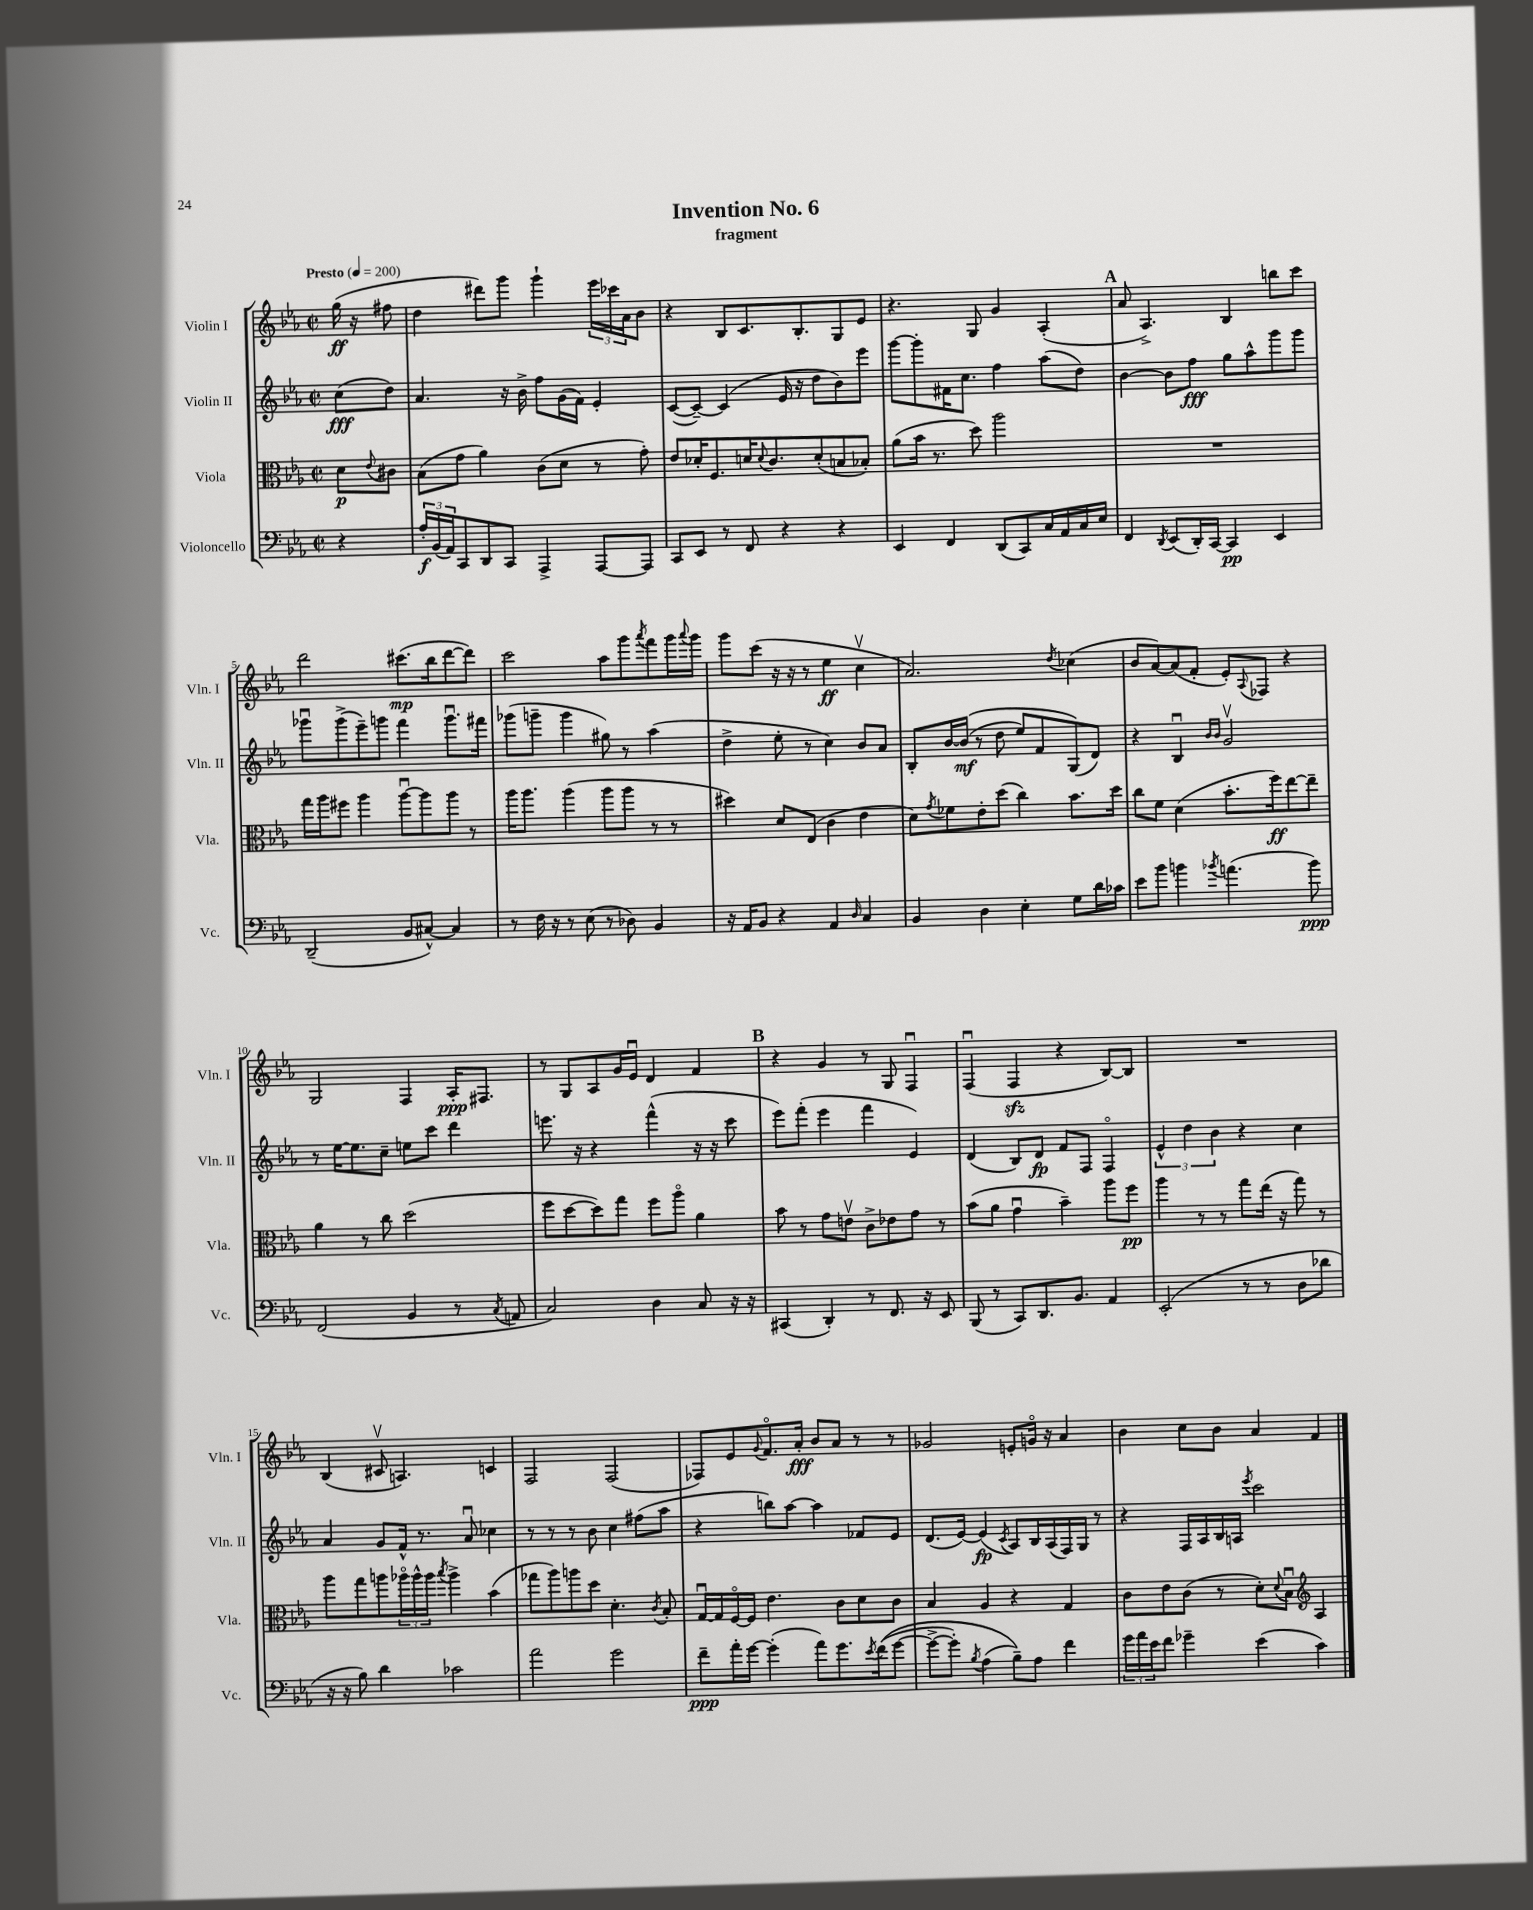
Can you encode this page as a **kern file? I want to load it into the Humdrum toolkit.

**kern	**kern	**kern	**kern
*staff4	*staff3	*staff2	*staff1
*clefF4	*clefC3	*clefG2	*clefG2
*k[b-e-a-]	*k[b-e-a-]	*k[b-e-a-]	*k[b-e-a-]
*M2/2	*M2/2	*M2/2	*M2/2
*met(c|)	*met(c|)	*met(c|)	*met(c|)
*MM200	*MM200	*MM200	*MM200
4r	8d	(8cc	(16gg
.	.	.	16r
.	8qqe-	.	.
.	8c#	8dd)	8ff#
=	=	=	=
24A-'	(8B-	4.a-	4dd
(24BB-	.	.	.
24AA-)	.	.	.
8CC	8g	.	.
8DD	4a-)	.	8ddd#)
8CC	.	16r	8ggg
.	.	16b-^	.
4AAA-^	(8c	8ff	4ggg`
.	8d	(16g	.
.	.	16f)	.
[8AAA-	8r	4e-'	24eee-
.	.	.	24ccc-
.	.	.	24a-
8AAA-]	8g')	.	8b-
=	=	=	=
8CC	8e-	([8c	4r
8EE-	16d-'	8c~_)	.
.	8.F	.	.
8r	.	(4c]	8B-
8FF	16d	.	8.c
.	8qqd	.	.
.	8.c	.	.
4r	.	16e-	.
.	.	16r	8.B-'
.	(8d'	8dd	.
4r	8B	8b-)	8G
.	8B-')	8eee-	8e-
=	=	=	=
4EE-	(8a-	[8ggg	4.r
.	16b-	8ggg']	.
.	8.r	.	.
4FF	.	16f#	.
.	.	8.cc	.
.	8dd)	.	8G
(8DD	2aa-	4ff	4g
8CC)	.	.	.
16C	.	(8aa-	(4A-'
16AA-	.	.	.
16C	.	8dd)	.
16E-	.	.	.
=	=	=	=
4FF	1r	[4b-	8a-
.	.	.	4.A-^)
8qDD	.	.	.
(8EE-	.	8b-]	.
16DD')	.	8ff	.
[16CC	.	.	.
4CC]	.	8gg	4B-
.	.	8aa-^^	.
4EE-	.	8ggg	8bb
.	.	8ggg	8ccc
=	=	=	=
(2DD~	16gg	8ggg-u	2ddd
.	16aa-	.	.
.	8ff#	(8ggg-^	.
.	4aa-	8eee-~)	.
.	.	8ggg	.
8BB-	[8aa-u	4fff	(8.ccc#
[8C#^^)	8aa-]	.	.
.	.	.	16bb-
4C#]	8aa-	8.gggu	[8ddd
.	8r	.	8ddd])
.	.	16fff#	.
=	=	=	=
8r	16aa-	(8ggg-	2ccc
.	8.aa-	.	.
16F	.	8ggg~	.
16r	.	.	.
8r	(4aa-	4ggg	.
(8E-	.	.	.
8r	8aa-	8gg#)	8aa-
8D-)	8aa-	8r	8ggg
.	.	.	8qaaa-
4BB-	8r	(4aa-	8fff
.	8r	.	16ggg
.	.	.	8qqaaa-
.	.	.	16ggg
=	=	=	=
16r	4dd#)	4dd^	8ggg
16AA-	.	.	.
8BB-	.	.	(8ccc
4r	8d	8ee-'	16r
.	.	.	16r
.	(8E-	8r	8r
4AA-	4c	4cc)	4ee-
16qqD	.	.	.
4C	4e-	8b-	4ccv
.	.	8a-	.
=	=	=	=
4BB-	8d)	8B-'	2.a-)
.	8qg	.	.
.	8f-	[16b-	.
.	.	&((16b-]	.
4D	8e-'	8r	.
.	(8dd	8dd	.
4E-'	4cc)	8ee-)	.
.	.	8f	.
.	.	.	8qdd
8G	8.b-	(8G&)	(4cc-
16d	.	8d)	.
16c-	16dd	.	.
=	=	=	=
8e-	8cc	4r	8b-
8b-	8f	.	[8a-)
4b	(4d	4B-u	(8a-]
.	.	.	8f'
.	.	16qqb-	.
8qb-	.	16qqb-	.
(4.a	8.b-'	2gv	8e-')
.	.	.	8qqA-
.	.	.	8F-
.	16ff)	.	.
.	[8ee-	.	4r
8b-)	8ee-~]	.	.
=	=	=	=
(2FF	4a-	8r	2G
.	.	[16ee-	.
.	.	8.ee-]	.
.	8r	.	.
.	8cc	8cc~	.
4BB-	(2dd	8ee	4F
.	.	8ccc	.
8r	.	4ddd	16A-'
.	.	.	8.F#
8qC	.	.	.
8AA	.	.	.
=	=	=	=
2C)	8ff	8.eee	8r
.	[8dd	.	8G
.	.	16r	.
.	8dd])	4r	8A-
.	8gg	.	16g
.	.	.	16e-u
4D	8ff	(4fff^^	4d
.	8aa-o	.	.
8C	4a-	16r	4f
.	.	16r	.
16r	.	8ccc	.
16r	.	.	.
=	=	=	=
(4CC#	8b-	8eee-)	4r
.	8r	(8fff'	.
4DD')	8g	4eee-	4g
.	8ev	.	.
8r	8c^	4fff	8r
8.FF	8e-	.	8G
.	8g	4e-)	4Fu
16r	.	.	.
8EE-	8r	.	.
=	=	=	=
(8BBB-	(8b-	(4d	(4Fu
8r	8a-	.	.
8CC)	4gu	8B-)	4F
8.DD	.	8d	.
.	4b-~)	8f	4r
8.BB-	.	.	.
.	.	8F	.
4AA-	8aa-	4Fo	[8B-)
.	8ff	.	8B-]
=	=	=	=
(2EE-'	4aa-	6e-^^	1r
.	.	6dd	.
.	8r	.	.
.	.	6b-	.
.	8r	.	.
8r	8gg	4r	.
8r	(16ee-	.	.
.	16r	.	.
8D	8gg)	4cc	.
8d-	8r	.	.
=	=	=	=
16r	8aa-	4a-	(4B-
16r	.	.	.
8B-)	8gg	.	.
4d	8aa	8g	8c#v
.	24aa-o	16f^^	4.A)
.	24aa-^^	.	.
.	.	8.r	.
.	24aa-	.	.
.	8qbb-	.	.
2c-	4aa-^	.	.
.	.	8a-u	.
.	(4b-	4cc-	4c
=	=	=	=
2a-	8gg-	8r	2F
.	8aa-)	8r	.
.	8aa	8r	.
.	8dd	8b-	.
2g	4.d'	4cc	(2F
.	.	(8ff#	.
.	8qc	.	.
.	8B-'	8aa-	.
=	=	=	=
8f~	[16Gu	4r	8F-)
.	16G]	.	.
16a-'	[16Fo	.	8e-
[16g	16F]	.	.
.	.	.	8qqg
(4g']	4.e-	8bb)	8.fo
.	.	[8aa-	.
.	.	.	16a-'
8a-)	.	4aa-]	8b-
8.g	8c	.	8a-
.	8d	8f-	8r
8qe-	.	.	.
&((16f	.	.	.
[8g	8c	8e-	8r
=	=	=	=
8g^_	4B-	(8.d	2g-
8g'])	.	.	.
.	.	[16e-)	.
8qB-	.	.	.
(4A-	4A-	(4e-]	.
.	.	8qc	.
8B-~)&)	4r	8A-)	8e'
8A-	.	16B-	16go
.	.	(16A-	16r
4f	4G	16F)	4a-
.	.	16G	.
.	.	8r	.
=	=	=	=
24g	8c	4r	4b-
24a-	.	.	.
24e-	.	.	.
8f	8e-	.	.
4g-~	(8c	16F	8cc
.	.	16A-	.
.	8r	16B-	8b-
.	.	16A	.
.	.	8qeee-	.
(4e-	8d')	2ccc	4a-
.	8qqd	.	.
.	8B-u	.	.
*	*clefG2	*	*
4c)	4A-	.	4f
==	==	==	==
*-	*-	*-	*-
